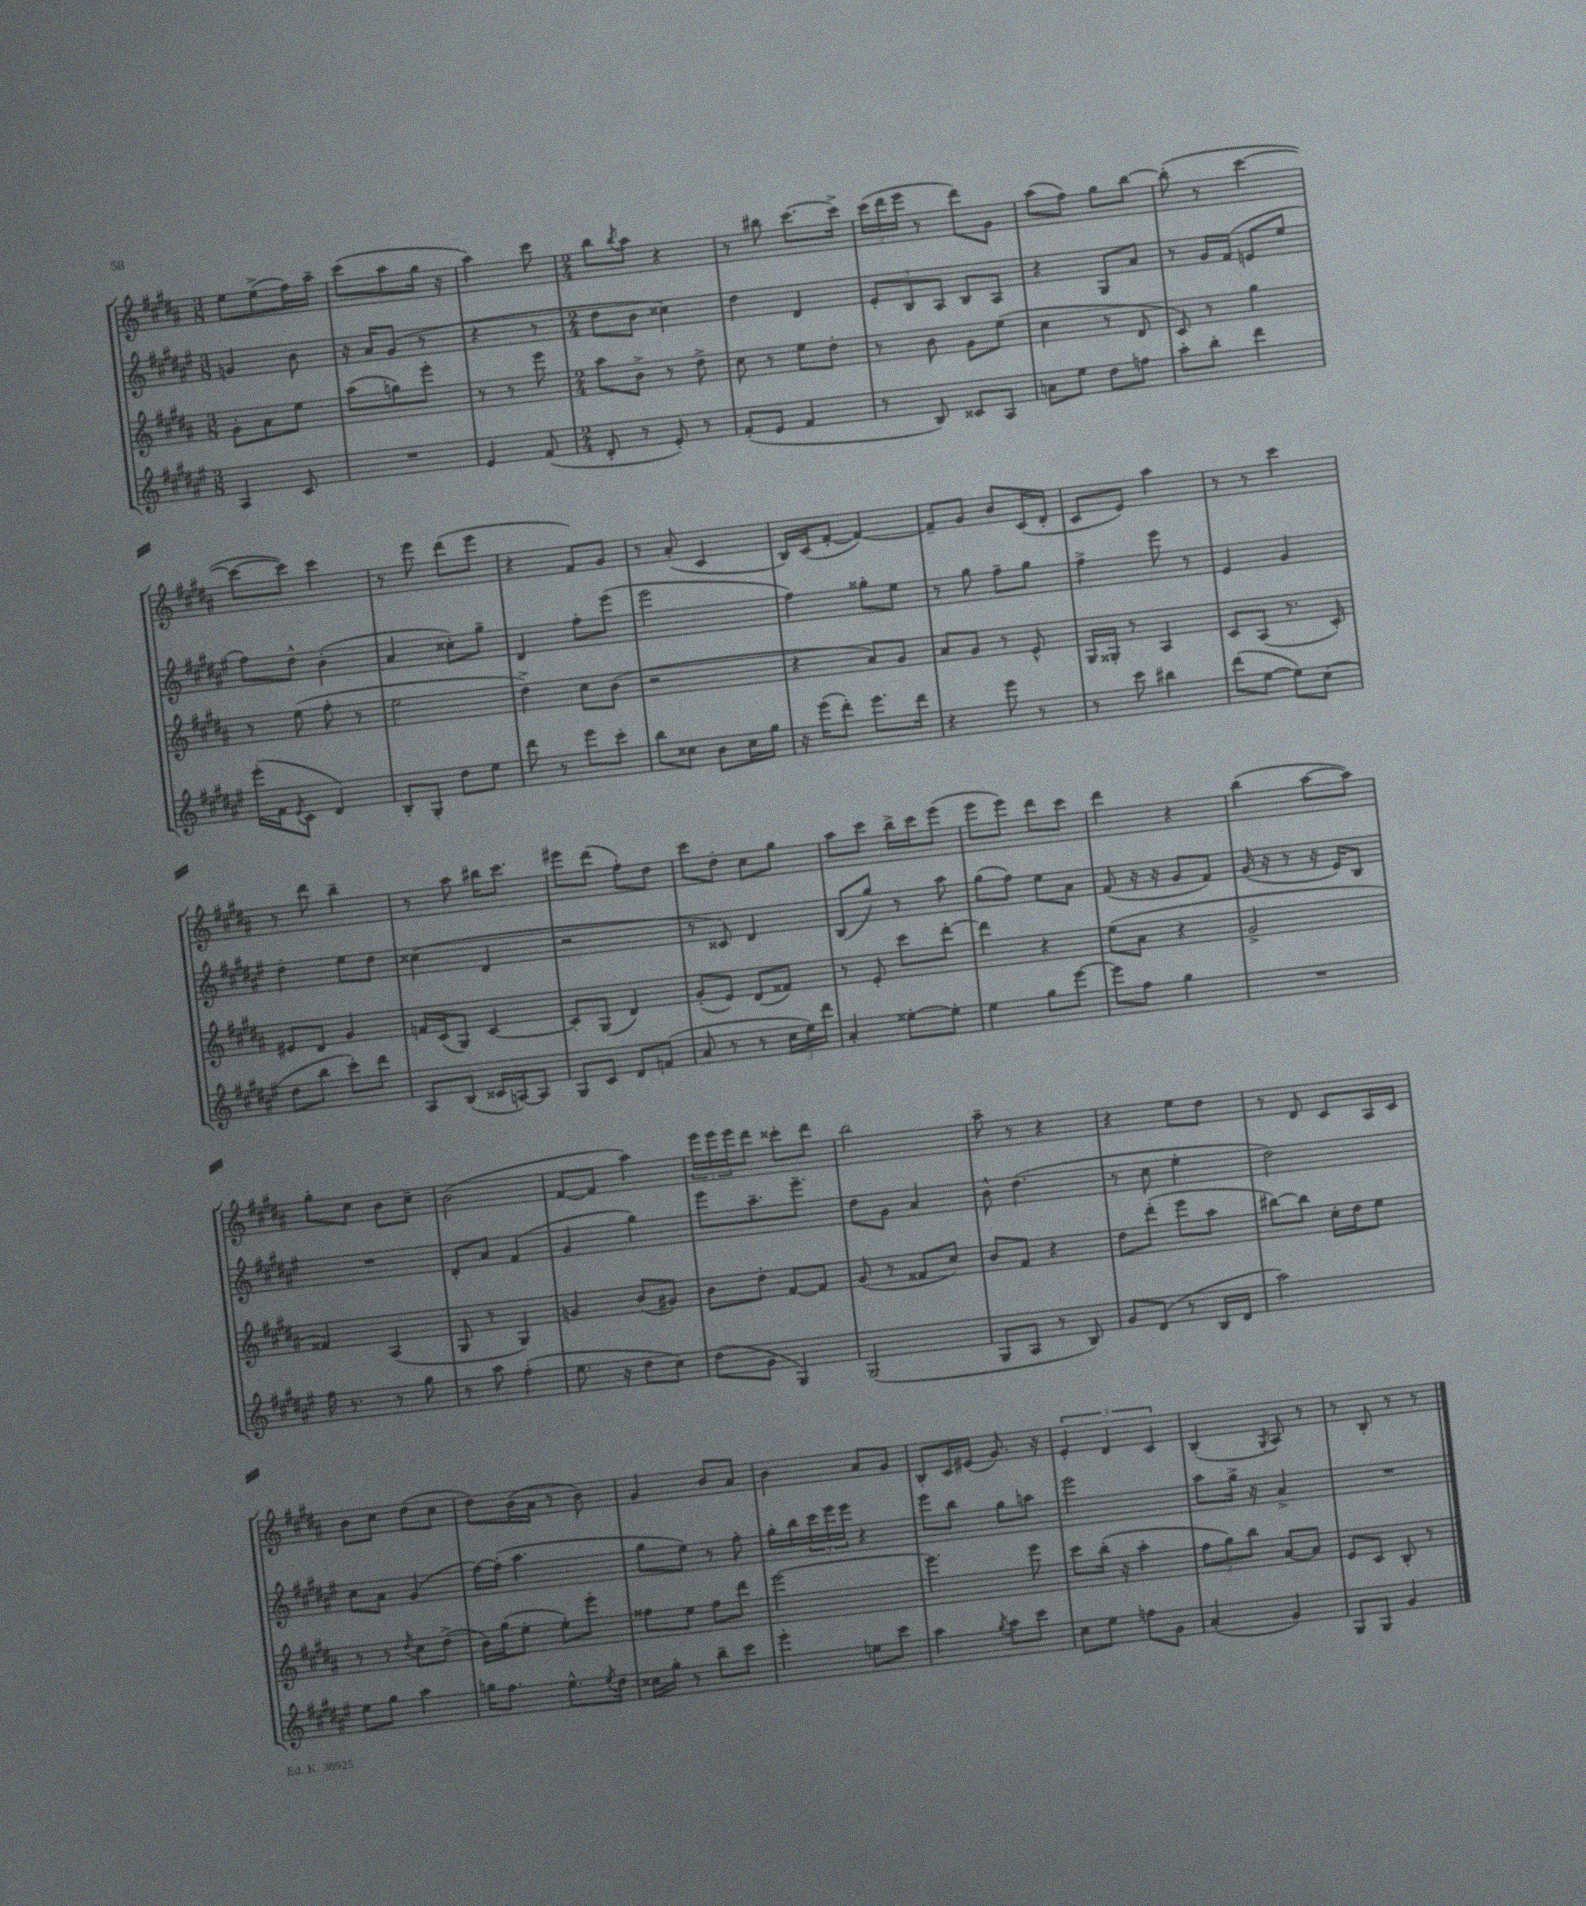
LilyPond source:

<<
\new StaffGroup <<
\new Staff = "s0" {
    \clef treble \key b \major \numericTimeSignature \time 3/8
    e''8 e''8->( fis''16) ais''16-- |
    cis'''8( ais''8 gis''16 r16 |
    ais''4) cis'''8 |
    \numericTimeSignature \time 2/4 b''8 \acciaccatura { b''8 } ais''8 r4 |
    r8 bis''8 cis'''8.~ cis'''16-> |
    \tuplet 3/2 { cis'''16( dis'''16 e'''16 } r8 dis'''8) gis'8 |
    ais''8( fis''8) gis''8 b''8~ |
    b''8-.( r8 cis'''4~ |
    cis'''8~ cis'''8) cis'''4 |
    r8 e'''8 dis'''8( e'''8 |
    r4 fis'8) gis'8 |
    r8 ais'8-.( cis'4 |
    b16) cis'16( fis'8~-. fis'4~) |
    fis'8-- gis'8 b'8 cis'16( dis'16-. |
    cis'8 e'8) ais''4 |
    r8 r8 cis'''4 |
    r8 dis'''8 b''4-- |
    r8 ais''8 bis''16 cis'''8. |
    eis'''8 dis'''8( fis''8-.) dis''8 |
    cis'''8 dis''8-. cis''8 gis''8 |
    ais''8 cis'''8 b''16-> cis'''16 e'''8( |
    e'''8 e'''8) dis'''8 cis'''8 |
    dis'''4 r4 |
    b''4( ais''8~ ais''8) |
    gis''8-. cis''8 b'8 cis''8-- |
    b'2( |
    fis'8~ fis'8 ais''4) |
    \tuplet 3/2 { e'''16 e'''16 e'''16 } dis'''8 cisis'''8-. dis'''8 |
    b''2 |
    ais''8-- r8 r4 |
    r4 e''8 dis''8 |
    r8 dis'8 cis'8 ais16 cis'16 |
    b'8 cis''8 dis''8( cis''8 |
    dis''8) b'16( ais'16 r8 b'8) |
    gis'4 b'8 ais'8 |
    b'4 ais'8 gis'8 |
    b8-. cis'16 eis'16( gis'8.) r16 |
    \tuplet 3/2 { e'4-. dis'4 cis'4 } |
    b4-.( \acciaccatura { gis8 } ais8) r8 |
    r8 b8-. r8 r8 \bar "|." |
}
\new Staff = "s1" {
    \clef treble \key fis \major \numericTimeSignature \time 3/8
    g'4 b'8 |
    r16 ais'16 gis'8( r8 |
    r4 r8 |
    \numericTimeSignature \time 2/4 dis''8 b'8 cisis''4) |
    dis''4 dis'4 |
    \tuplet 3/2 { eis'8-. b8 ais8 } b8 ais8 |
    r4 gis8 ais'8 |
    r8 gis'16 fis'16( e'8 eis''8 |
    fis''8) dis''8-^ b'4-.( |
    ais'4 cisis''8-.) gis''8-- |
    dis'4 fis''8-. eis'''8( |
    eis'''2 |
    fis''4) gisis''8-. eis''8 |
    r8 gis''8 fis''8-- gis''8 |
    fis''4-> eis'''8 r8 |
    eis'4 gis'4 |
    dis''4-. eis''8 dis''8 |
    cisis''4( dis'4 |
    r2 |
    r8 cisis'8) dis'4 |
    b8( gis''8) r8 ais''8 |
    gis''8( fis''8) eis''8 ais'8 |
    fis'8( r16 r16 gis'8 fis'8) |
    gis'16( r16 r8 r16 eis'16) b8 |
    R2 |
    dis'8-. ais'8 fis'4( |
    gis'4 gis''4) |
    eis'''8 ais''8.-- eis'''8.-- |
    dis''8 gis'8 ais'4 |
    b'8-^ dis''4.( |
    r8 cis''8 eis''4-. |
    dis''2) |
    cis''8 ais'8 gis'4( |
    fis''16~) fis''16-.( ais''4. |
    gis''8 eis''8) r8 fis''8-. |
    gis''16-. b''16 \tuplet 3/2 { cis'''16 eis'''16 eis'''16 } r4 |
    eis'''8 b''8 gis''8 a''8 |
    eis'''2 |
    ais''8 gis''16-> r16 ais'4-> |
    R2 \bar "|." |
}
\new Staff = "s2" {
    \clef treble \key b \major \numericTimeSignature \time 3/8
    gis'8-. ais'8 e''8 |
    ais''8( g''8) e'''8-. |
    r8 r8 e'''8 |
    \numericTimeSignature \time 2/4 ais''8 b'8-> r8 dis''8-> |
    cis''8 r8 e''8 dis''8-. |
    r8 b'8 gis'8 e''8( |
    cis''4 r8 dis'8 |
    cis'8) r8 gis''4 |
    r8 e''8( fis''8-. r8 |
    e''2 |
    dis''4->) cis''8 b'8( |
    r2 |
    r4 ais'8) gis'8 |
    ais'8 gis'8 r8 e'8-^ |
    gis16 gisis16-. r8 ais4 |
    cis'8 ais8( r8. cis'16-.) |
    eis'8 dis'8 gis'4 |
    f'16 cis'16( gis8) cis'4~ |
    cis'8-. gis8( dis'4) |
    gis'8-.( e'8) dis'8( fisis'8) |
    r8 e'8-. cis'''8 dis'''8~-. |
    dis'''4 r4 |
    e''8( ais'8 r4 |
    gis'2-> |
    fisis'4) ais4( |
    gis8 r8 gis4) |
    g'4 b'8( gis'8) |
    b'8 dis''8-. fis'8~ fis'8 |
    gis'8( r8 fisis'8 cis''8) |
    b'8 fis'8 r4 |
    dis''8 dis'''8-.( e'''8 ais''8 |
    bis''8~) bis''8 cis''16-. dis''16 e''8 |
    r8 r8 \acciaccatura { dis''8 } cis''8 dis''8->( |
    b'16) gis''16( e''8-. e''8-.) e'''8-. |
    fisis''8 e''8 fisis''8 dis'''8 |
    e'''2~ |
    e'''4. e'''8 |
    cis'''8 b''16-.( r16 ais''4-. |
    \tuplet 3/2 { fis''8 gis''8) b''8 } ais'8~ ais'8 |
    e'8 cis'8 b8-. r8 \bar "|." |
}
\new Staff = "s3" {
    \clef treble \key fis \major \numericTimeSignature \time 3/8
    ais4 cis'8 |
    R4. |
    eis'4 fis'8( |
    \numericTimeSignature \time 2/4 dis'8-. r8 eis'8-.) r8 |
    fis'8-.( eis'8 fis'4 |
    r8 b8) cisis'8 ais8 |
    a'8 eis''8 dis''8 f''8 |
    ais''8-. b''8-. dis'''4 |
    eis'''16-.( fis'16 \acciaccatura { eis'8 } cis'8 dis'4) |
    b8-. gis8-. dis''8 eis''8 |
    dis'''8 r8 eis'''8 cis'''8-. |
    b''8 cisis''8 b'8 cisis''16 gis''16 |
    r16 eis'''16( dis'''8-.) eis'''8. dis'''16 |
    r4 eis'''8 r8 |
    r8 cis'''8 bis''4 |
    dis'''8( eis''8~ eis''8) cis''8( |
    dis''8 b''8 cis'''8-.) dis'''8 |
    ais8 b8( cisis'16 a16~) a8 |
    gis8 cis'8 dis'8 f'8( |
    ais'8 r8 r8 \tuplet 3/2 { cis''16 eis''16) dis'''16 } |
    ais'4-. eisis''8~-. eisis''8-. |
    eis''4 gis''8 eis'''8~ |
    eis'''8 fis''8 gis''4 |
    R2 |
    fis''16 r8. r8 gis''8 |
    r8 ais''8 fis''4-.( |
    eis''8. r16 dis''8 cis''8) |
    dis''8( gis'8 gis4) |
    gis2( |
    gis8 ais8 r8 b8) |
    gis'8 dis'8( r8 b16 dis'16 |
    ais''2) |
    eis''8 gis''8 ais''4 |
    g''16 fis''8. eis''8.-^ \acciaccatura { eis''8 } dis''16 |
    cisis''16 gis''16-. r8 b''8-- cis'''8 |
    eis'''4-. e''8 cis'''8 |
    ais''4 \acciaccatura { gis''8 } ais''8 cis'''8 |
    cis''8 eis''8 f''8 gis'8 |
    ais'4-.( gis'4) |
    gis8 gis8 gis'4 \bar "|." |
}
>>
>>
\layout { \context { \Score \remove "Bar_number_engraver" } }
